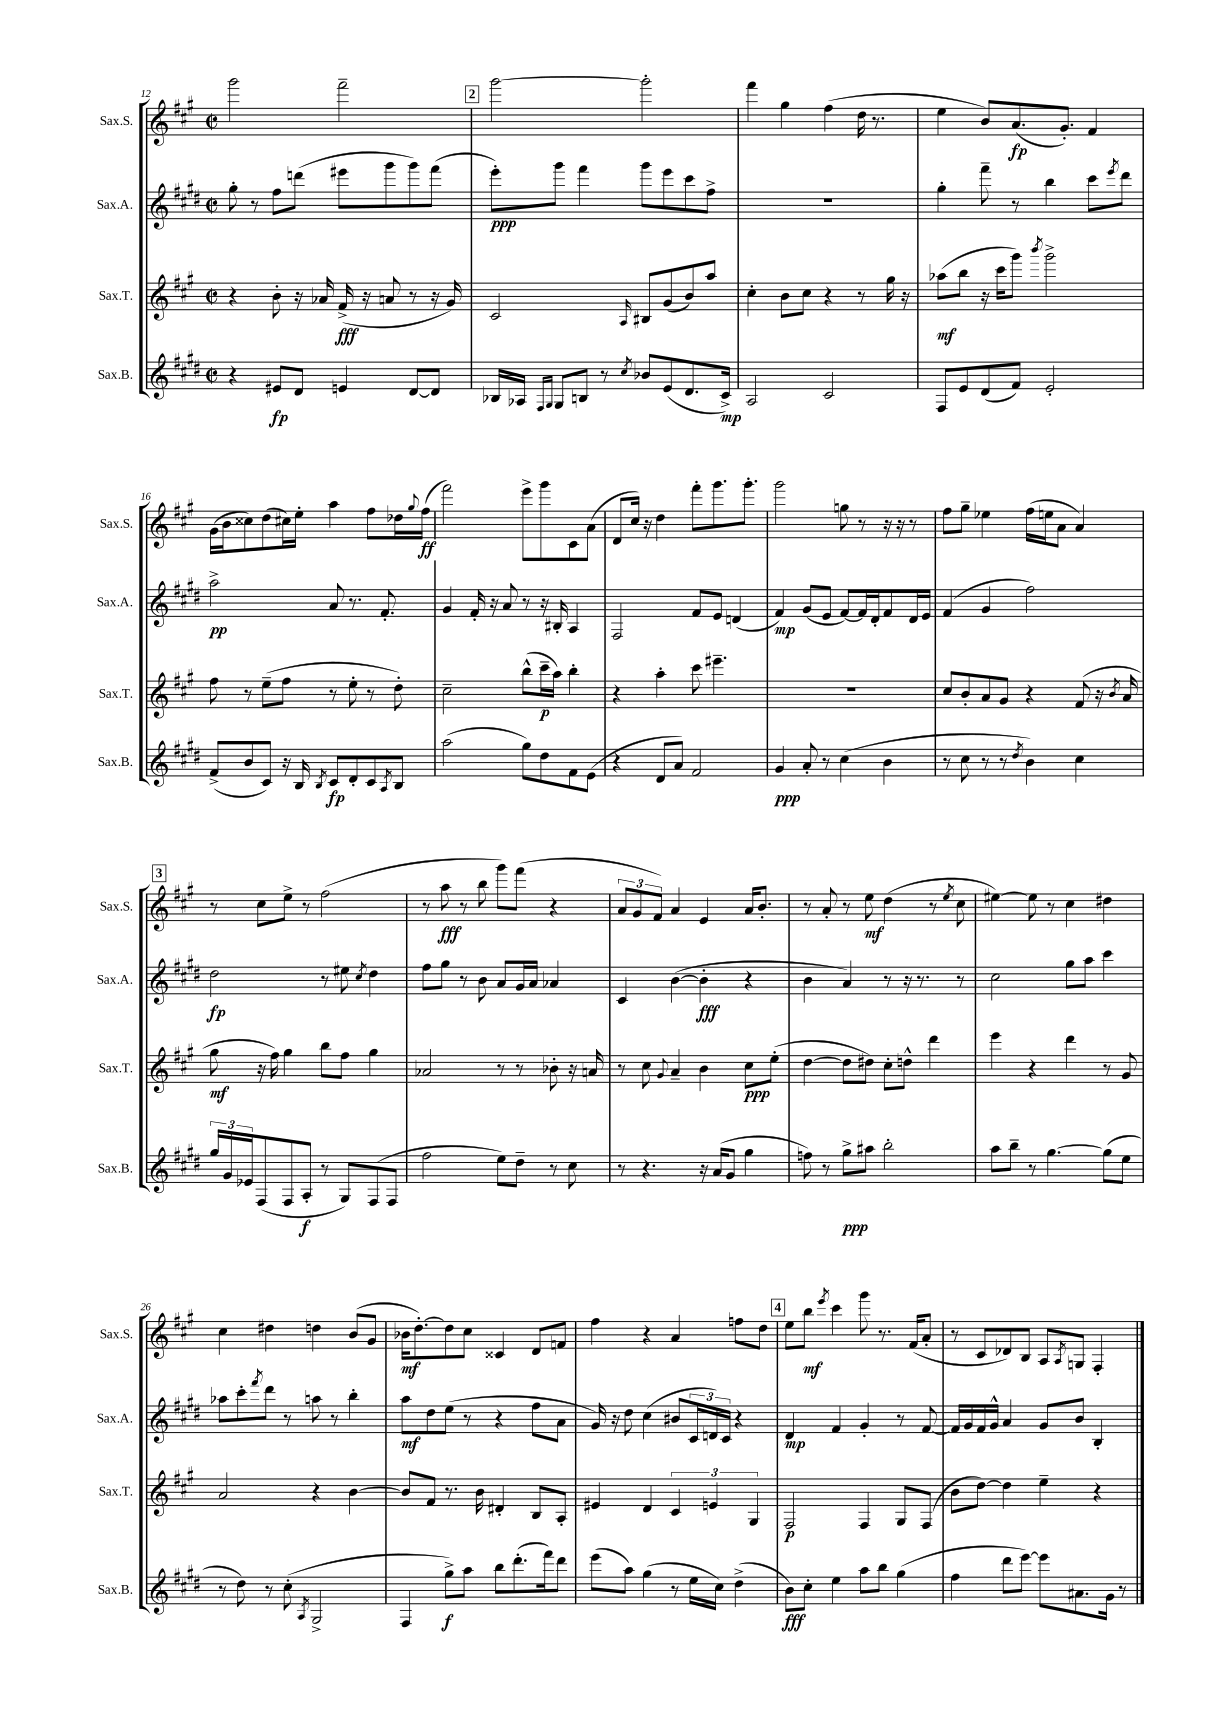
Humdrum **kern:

**kern	**kern	**kern	**kern
*staff4	*staff3	*staff2	*staff1
*clefG2	*clefG2	*clefG2	*clefG2
*k[f#c#g#d#]	*k[f#c#g#]	*k[f#c#g#d#]	*k[f#c#g#]
*M2/2	*M2/2	*M2/2	*M2/2
*met(c|)	*met(c|)	*met(c|)	*met(c|)
4r	4r	8gg#'\	2ggg#\
.	.	8r	.
8e#/L	8b'\	8ff#\L	.
8d#/J	16r	(8ddd\J	.
.	16a-/	.	.
4e/	(16f#^/	8eee#\L	2fff#~\
.	16r	.	.
.	8a/	8ggg#\	.
[8d#/L	8r	8ggg#\)	.
8d#/]J	16r	(8fff#\J	.
.	16g#/)	.	.
=	=	=	=
16B-/LL	2c#/	8eee'\L)	[2ggg#\
16A-/JJ	.	.	.
16qqF#/LL	.	.	.
16qqG#/JJ	.	.	.
8G#/L	.	8ggg#\J	.
8B/J	.	4fff#\	.
8r	.	.	.
8qcc#/	16qqA/	.	.
8b-/L	8B#/L	8ggg#\L	2ggg#'\]
(8e/	(8g#/	8eee\	.
8.d#/	8b/)	8ccc#\	.
.	8aa/J	8ff#^\J	.
16c#^/Jk)	.	.	.
=	=	=	=
2A/	4cc#'\	1r	4fff#\
.	8b\L	.	4gg#\
.	8cc#\J	.	.
2c#/	4r	.	(4ff#\
.	8r	.	16dd\
.	.	.	8.r
.	16gg#\	.	.
.	16r	.	.
=	=	=	=
8F#/L	(8aa-\L	4gg#'\	4ee\
8e/	8bb\J	.	.
(8d#/	16r	8fff#~\	8b/L)
.	16ccc#\LK	.	.
8f#/J)	8ggg#\J)	8r	(8.a/
.	8qbbb/	.	.
2e'/	2ggg#^\	4bb\	.
.	.	.	8.g#'/J)
.	.	8ccc#\L	4f#/
.	.	8qeee/	.
.	.	8ddd#\J	.
=	=	=	=
(8f#^/L	8ff#\	2aa^\	(16g#\LL
.	.	.	16b\J
8b/	8r	.	8cc##\)
8c#/J)	(8ee~\L	.	(8dd\
16r	8ff#\J	.	16cc#\L)
16B/	.	.	16ee'\JJ
8qB/	.	.	.
8c#/L	8r	8a/	4aa\
8d#'/	8ee'\	8.r	.
8c#/	8r	.	8ff#\L
.	.	8.f#'/	.
8qA/	.	.	.
8B/J	8dd'\)	.	16dd-\L
.	.	.	8qqgg#/
.	.	.	(16ff#\JJ
=	=	=	=
(2aa\	2cc#~\	4g#/	2fff#\)
.	.	16f#'/	.
.	.	16r	.
.	.	8a/	.
8gg#\L)	(8bb^^\L	8r	8eee^\L
8dd#\	16ccc#~\L	16r	8ggg#\
.	16aa\JJ)	16B#'/	.
8f#\	4bb'\	4A/	8c#\
(8e\J	.	.	(8a\J
=	=	=	=
4r	4r	2F#/	8d/L
.	.	.	16cc#/Jk)
.	.	.	16r
8d#/L	4aa'\	.	4dd\
8a/J)	.	.	.
2f#/	8ccc#\	8f#/L	8fff#'\L
.	4.eee#~\	8e/J	8.ggg#\
.	.	(4d/	.
.	.	.	8.ggg#'\J
=	=	=	=
4g#/	1r	4f#/)	2ggg#\
8a'/	.	(8g#/L	.
8r	.	8e/J	.
(4cc#\	.	[8f#/L)	8gg\
.	.	16f#/]L	8r
.	.	16d#'/J	.
4b\	.	8f#/	16r
.	.	.	16r
.	.	16d#/L	8r
.	.	16e/JJ	.
=	=	=	=
8r	8cc#/L	(4f#/	8ff#\L
8cc#\	8b'/	.	8gg#~\J
8r	8a/	4g#/	4ee-\
8r	8g#/J	.	.
8qdd#/	.	.	.
4b\)	4r	2ff#\)	(16ff#\LL
.	.	.	16ee\J
.	.	.	8a\J
4cc#\	(8f#/	.	4a/)
.	16r	.	.
.	8qb/	.	.
.	16a/	.	.
=	=	=	=
24gg#/LL	8gg#\	2dd#\	8r
24g#/	.	.	.
24e-/J	.	.	.
(8F#/	16r	.	8cc#\L
.	16ff#\)	.	.
8F#/	4gg#\	.	8ee^\J
8A'/J	.	.	8r
8r	8bb\L	8r	(2ff#\
8G#/L)	8ff#\J	8ee#\	.
.	.	8qcc#/	.
(8F#/	4gg#\	4dd#\	.
8F#/J	.	.	.
=	=	=	=
2ff#\	2a-/	8ff#\L	8r
.	.	8gg#\J	8aa\
.	.	8r	8r
.	.	8b\	8bb\
8ee\L)	8r	8a/L	8ggg#\L)
8dd#~\J	8r	16g#/L	(8fff#\J
.	.	16a/JJ	.
8r	8b-'\	4a-/	4r
8cc#\	16r	.	.
.	16a/	.	.
=	=	=	=
8r	8r	4c#/	12a/L
.	.	.	12g#/
4.r	8cc#\	.	.
.	.	.	12f#/J)
.	8qqg#/	.	.
.	4a~/	([4b\	4a/
16r	4b\	4b'\]	4e/
(16a/LK	.	.	.
8g#/J	.	.	.
4gg#\	8cc#\L	4r	16a/LK
.	.	.	8.b'/J
.	(8ee'\J	.	.
=	=	=	=
8ff\)	[4dd\	4b\	8r
8r	.	.	8a'/
8gg#^\L	8dd\]L	4a/)	8r
8aa#\J	8dd#\J)	.	8ee\
2bb'\	8cc#'\L	8r	(4dd\
.	8dd^^\J	16r	.
.	.	8.r	.
.	4ddd\	.	8r
.	.	.	8qee/
.	.	8r	8cc#\
=	=	=	=
8aa\L	4eee\	2cc#\	[4ee#\)
8bb~\J	.	.	.
8r	4r	.	8ee#\]
[4.gg#\	.	.	8r
.	4ddd\	8gg#\L	4cc#\
.	.	8aa\J	.
(8gg#\]L	8r	4ccc#\	4dd#\
8ee\J	8g#/	.	.
=	=	=	=
8r	2a/	8aa-\L	4cc#\
8dd#\)	.	8ccc#'\	.
.	.	8qfff#/	.
8r	.	8ddd#\J	4dd#\
(8cc#'\	.	8r	.
8qA/	.	.	.
2G#^/	4r	8aa\	4dd\
.	.	8r	.
.	[4b\	4bb'\	(8b/L
.	.	.	8g#/J
=	=	=	=
4F#/	8b/]L	8aa\L	16b-\LK
.	.	.	[8.dd'\)
.	8f#/J	8dd#\	.
8gg#^\L)	8.r	(8ee\J	8dd\]
8aa\J	.	8r	8cc#\J
.	16b\	.	.
8bb\L	4d#'/	4r	4c##/
(8.ddd#'\	.	.	.
.	8B/L	8ff#\L	8d/L
16fff#\k)	.	.	.
8ddd#\J	8A'/J	8a\J	8f/J
=	=	=	=
(8eee\L	4e#/	16g#/)	4ff#\
.	.	16r	.
8aa\J)	.	8dd#\	.
(4gg#\	4d/	(4cc#\	4r
8r	6c#/	8b#/L	4a/
16ee\LL	.	24c#/L	.
.	6e/	24d/)	.
16cc#\JJ)	.	.	.
.	.	24c#/JJ	.
(4dd#^\	.	4r	8ff\L
.	6G#/	.	.
.	.	.	8dd\J
=	=	=	=
8b\L)	2F#/	4d#/	8ee\L
8cc#'\J	.	.	8bb\J
.	.	.	8qeee/
4ee\	.	4f#/	4ccc#\
8aa\L	4F#/	4g#'/	8ggg#\
8bb\J	.	.	8.r
(4gg#\	8G#/L	8r	.
.	.	.	(16f#/LK
.	(8F#/J	[8f#/	8a'/J
=	=	=	=
4ff#\	8b\L	16f#/]LL	8r
.	.	16g#/	.
.	[8dd\J)	16f#/	8c#/L
.	.	16g#^^/JJ	.
8ddd#\L	4dd\]	4a/	8d-/)
[8eee\J)	.	.	8B/J
8eee\]L	4ee~\	8g#/L	8A/L
.	.	.	8qA/
8.a#\	.	8b/J	8G/J
.	4r	4B'/	4F#'/
16g#\Jk	.	.	.
8r	.	.	.
==	==	==	==
*-	*-	*-	*-
